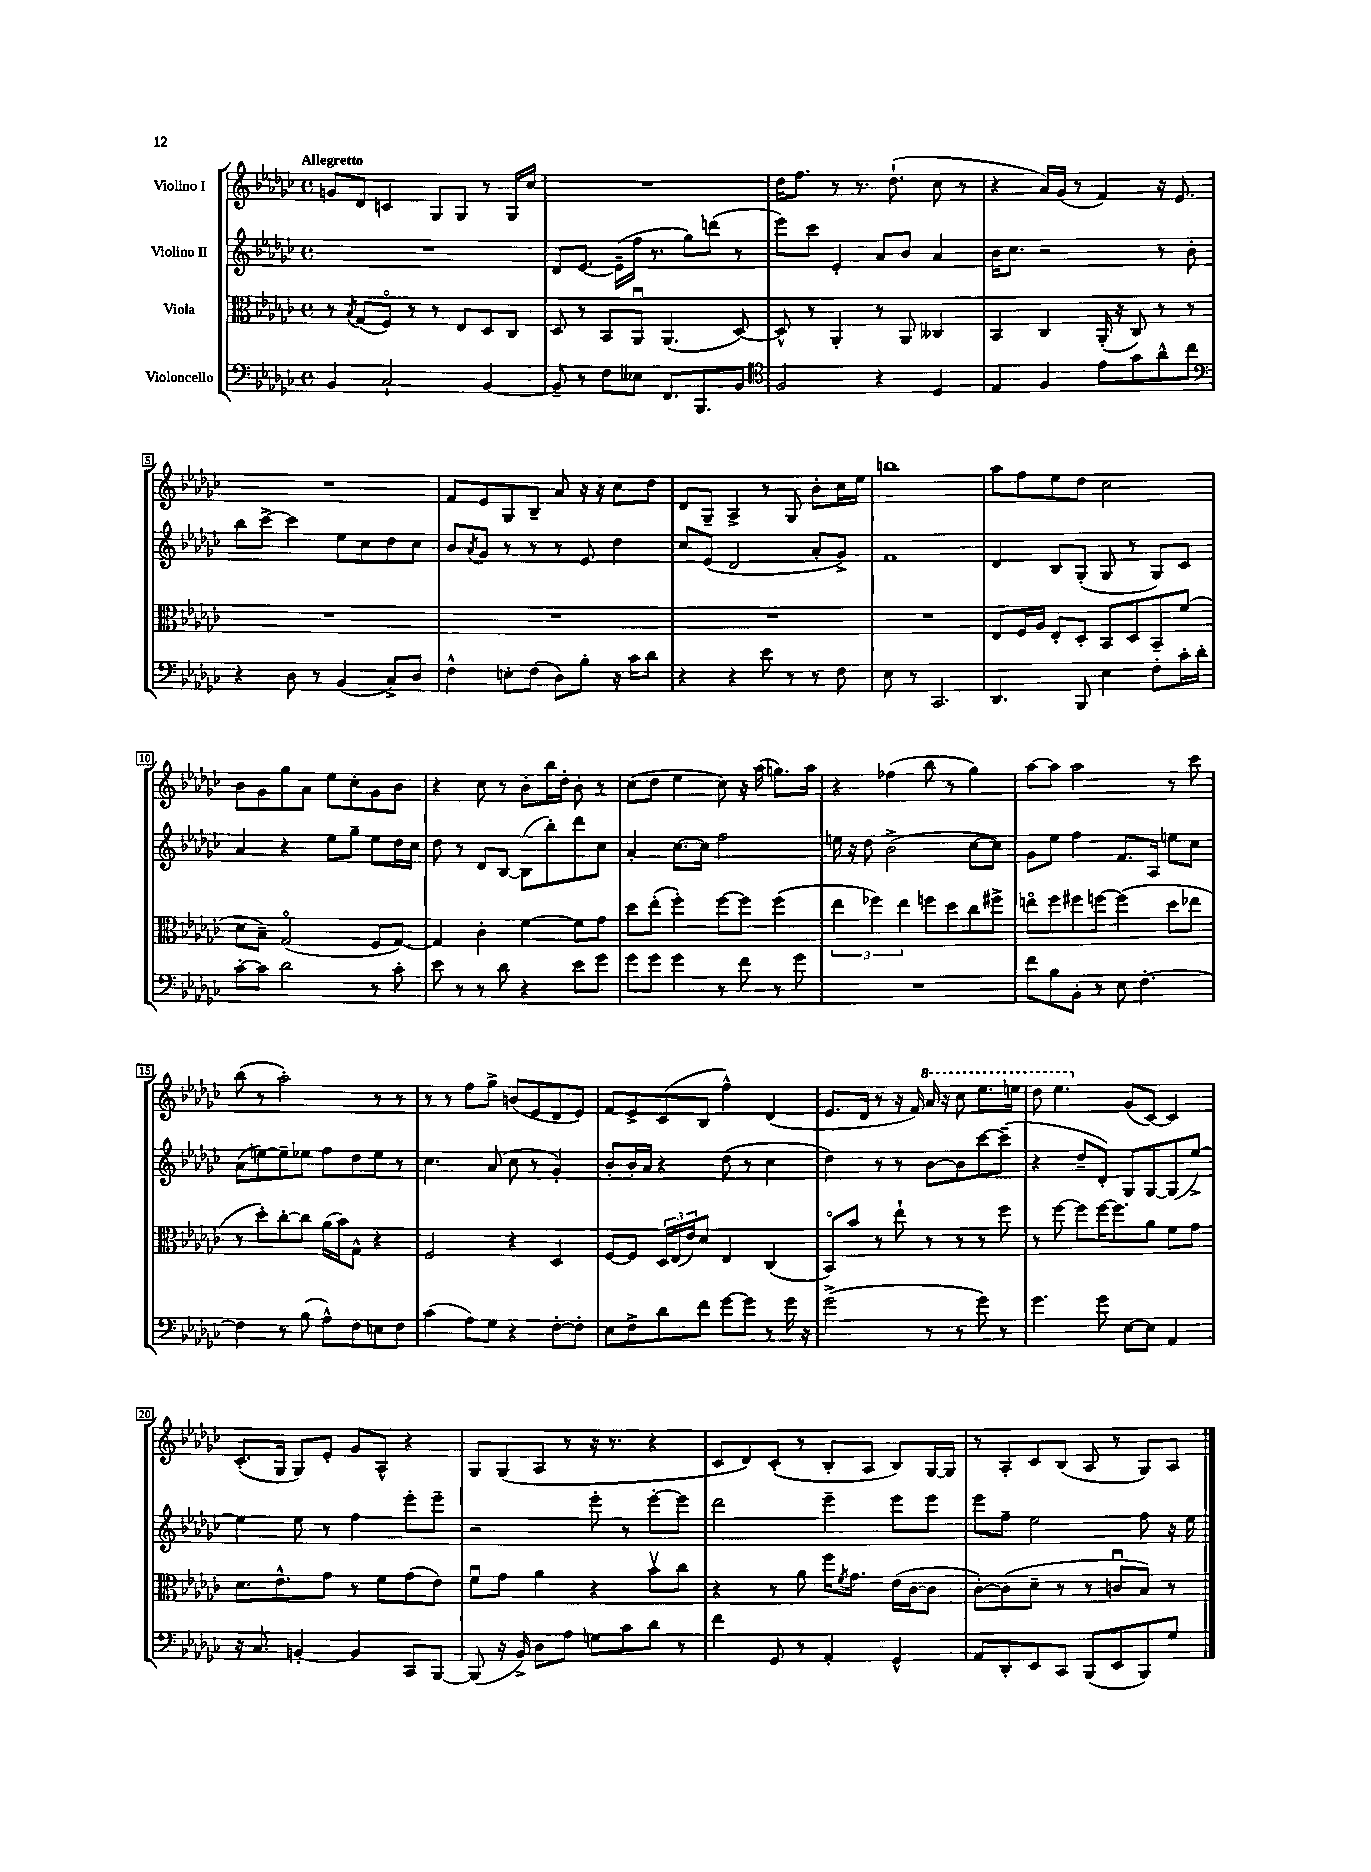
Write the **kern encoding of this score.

**kern	**kern	**kern	**kern
*staff4	*staff3	*staff2	*staff1
*clefF4	*clefC3	*clefG2	*clefG2
*k[b-e-a-d-g-c-]	*k[b-e-a-d-g-c-]	*k[b-e-a-d-g-c-]	*k[b-e-a-d-g-c-]
*M4/4	*M4/4	*M4/4	*M4/4
*met(c)	*met(c)	*met(c)	*met(c)
4BB-	8r	1r	8g
.	8qB-	.	.
.	(8G-	.	8d-
2C-`	8Fo)	.	4c
.	8r	.	.
.	8r	.	8G-
.	8E-	.	8G-
[4BB-	8D-	.	8r
.	8C-	.	16G-
.	.	.	16cc-
=	=	=	=
8BB-~]	8D-	8d-	1r
8r	8r	[8.e-	.
8F	8BB-	.	.
.	.	(16e-~]	.
8E--	8AA-u	16ff	.
.	.	8.r	.
8.FF	(4.AA-	.	.
.	.	8gg-)	.
8.BBB-	.	.	.
.	.	(8ddd	.
8BB-	[8D-)	8r	.
=	=	=	=
*clefC4	*	*	*
2F	8D-^^]	8eee-)	16dd-
.	.	.	8.ff
.	8r	8ccc-	.
.	4AA-'	4e-'	8r
.	.	.	8.r
4r	8r	8a-	.
.	.	.	(8.dd-`
.	8AA-	8b-	.
4D-	4C--	4a-	8cc-
.	.	.	8r
=	=	=	=
4E-	4BB-	16b-	4r
.	.	8.cc-	.
4F	4C-	2r	16a-)
.	.	.	(16g-
.	.	.	8r
8e-	(16AA-'	.	4f)
.	16r	.	.
8g-	8C-)	.	.
8a-^^	8r	8r	16r
.	.	.	8.e-
8cc-	8r	8b-'	.
=	=	=	=
*clefF4	*	*	*
4r	1r	8bb-	1r
.	.	[8ccc-^	.
8D-	.	4ccc-]	.
8r	.	.	.
(4BB-	.	8ee-	.
.	.	8cc-	.
8C-^)	.	8dd-	.
8D-	.	8cc-	.
=	=	=	=
4F^^	1r	8b-	8f
.	.	8qa-	.
.	.	8g-	8e-
8E'	.	8r	8G-
(8F	.	8r	8B-~
8D-)	.	8r	8a-
8B-'	.	8e-	16r
.	.	.	16r
16r	.	4dd-	8cc-
16c-	.	.	.
8d-	.	.	8dd-
=	=	=	=
4r	1r	8cc-	8d-
.	.	(8e-	8G-~
4r	.	2d-	4A-^
8e-	.	.	8r
8r	.	.	8G-
8r	.	8a-'	8b-'
8F	.	8g-^)	16cc-
.	.	.	16ee-
=	=	=	=
8E-	1r	1f	1bb
8r	.	.	.
2.CC-	.	.	.
=	=	=	=
4.DD-	8E-	4d-	8aa-
.	16F	.	8ff
.	16A-	.	.
.	8E-'	8B-	8ee-
8BBB-	8D-'	(8G-'	8dd-
4E-	8BB-	8G-	2cc-
.	8D-	8r	.
8F'	8BB-~	8G-)	.
16c-'	(8f	8c-	.
16d-'	.	.	.
=	=	=	=
[8c-'	8d-	4a-	8b-
8c-]	8B-~)	.	8g-
2d-	(2G-o	4r	8gg-
.	.	.	8a-
.	.	8ee-	8ee-
.	.	8gg-~	8cc-'
8r	8F	8ee-	8g-
8c-'	[8G-)	16dd-	8b-
.	.	16cc-	.
=	=	=	=
8e-	4G-]	8dd-	4r
8r	.	8r	.
8r	4c-'	8d-	8cc-
8d-	.	[8B-	8r
4r	[4f	(8B-]	8b-'
.	.	8bb-')	16bb-
.	.	.	16dd-'
8e-	8f]	8ddd-	8b-'
8g-	8g-	8cc-	8r
=	=	=	=
8g-	8dd-	4a-'	(8cc-
8g-	(8ee-'	.	8dd-
4g-	4ff')	[8.cc-	4ee-
.	.	16cc-]	.
8r	[8ff	2ff	8cc-)
8f	8ff]	.	16r
.	.	.	(16aa-
8r	(4ff	.	8.gg)
8g-	.	.	.
.	.	.	16aa-
=	=	=	=
1r	6ee-	16ee	4r
.	.	16r	.
.	.	8dd-	.
.	6ff-)	.	.
.	.	(2b-^	(4ff-
.	6ee-	.	.
.	8ff	.	8bb-
.	8dd-	.	8r
.	8cc-	[8cc-	4gg-)
.	8ff#^	8cc-])	.
=	=	=	=
8f	8eeo	8g-	[8aa-
8B-	8ff	8ee-	8aa-]
8BB-'	8ff#	4ff	2aa-
8r	[8ff	.	.
8E-	(4ff]	8.f	.
[4.F'	.	.	.
.	.	16A-	.
.	8dd-	8ee	8r
.	8ee-	8cc-	8ccc-
=	=	=	=
4F]	8r	(8a-	(8bb-
.	8dd-')	[8ee)	8r
8r	[8cc-'	8ee~]	2aa-')
(8B-	8cc-]	8ee-	.
8A-^^)	(16a-	8ff	.
.	16b-)	.	.
8F	8G-^^	8dd-	.
8E	4r	8ee-	8r
8F	.	8r	8r
=	=	=	=
(4c-	2F	4.cc-	8r
.	.	.	8r
8A-)	.	.	8ff
8G-	.	(8a-	8gg-^
4r	4r	8cc-	(8b
.	.	8r	8e-
[8F'	4D-	4g-')	8d-
8F']	.	.	8e-)
=	=	=	=
8E-	[8F	8b-'	8f
8F^	8F]	16b-'	8e-^
.	.	16a-	.
8d-	24D-	4r	(8c-
.	(24E-	.	.
.	24e-)	.	.
8f	8d-	.	8B-
[8g-	4E-	(8dd-	4ff^^)
8g-]	.	8r	.
8r	(4C-	4cc-	(4d-
16g-	.	.	.
16r	.	.	.
=	=	=	=
(2g-^	8BB-o)	4dd-)	8.e-
.	8b-	.	.
.	.	.	16d-
.	8r	8r	8r
.	8ee-`	8r	16r
.	.	.	16f)
8r	8r	[8b-	16aa-
.	.	.	16r
8r	8r	8b-]	8ccc-
8g-)	8r	[8ccc-	8.eee-
8r	8ff	(8ccc-~]	.
.	.	.	16eee
=	=	=	=
4.g-	8r	4r	8ddd-
.	[8ff	.	4.eee-
.	8ff]	8dd-~	.
8g-	[16ff	8d-')	.
.	8.ff]	.	.
[8E-	.	8G-	(8g-
8E-]	8a-	[8G-	[8c-)
4AA-	8f	(8G-]	4c-]
.	8g-	[8ee-^)	.
=	=	=	=
16r	8.d-	4ee-]	(8.c-'
8.C-	.	.	.
.	8.e-^^	.	16G-
[4BB'	.	8ee-	8G-)
.	8g-	8r	8e-'
4BB]	8r	4ff	8g-
.	8f	.	8A-^^
8CC-	(8g-	8eee-'	4r
[8BBB-	8e-)	8eee-~	.
=	=	=	=
(8BBB-]	8fu	2r	8G-
16r	8g-	.	(8G-
16BB-^)	.	.	.
8D-	4a-	.	8A-
8A-	.	.	8r
8G	4r	8eee-'	16r
.	.	.	8.r
8c-	.	8r	.
8d-	8b-v	[8eee-'	4r
8r	8cc-	8eee-]	.
=	=	=	=
4f	4r	2ddd-	8c-
.	.	.	8d-)
8GG-	8r	.	(8c-'
8r	8a-	.	8r
4AA-'	16ff	4eee-~	8B-'
.	8qf	.	.
.	8.g-	.	.
.	.	.	8A-
4GG-^^	(16e-	8eee-	8B-)
.	[16c-	.	.
.	8c-]	8eee-	[16G-
.	.	.	16G-]
=	=	=	=
8AA-	[8c-')	8eee-	8r
8DD-'	(8c-]	8ff~	8A-'
8EE-	8d-~	2ee-	8c-
8CC-	8r	.	(8B-
(8BBB-	8r	.	8A-
8EE-	8cu	.	8r
8BBB-)	8B-)	8ff	8G-)
8G-	8r	16r	8A-
.	.	16ee-	.
==	==	==	==
*-	*-	*-	*-
